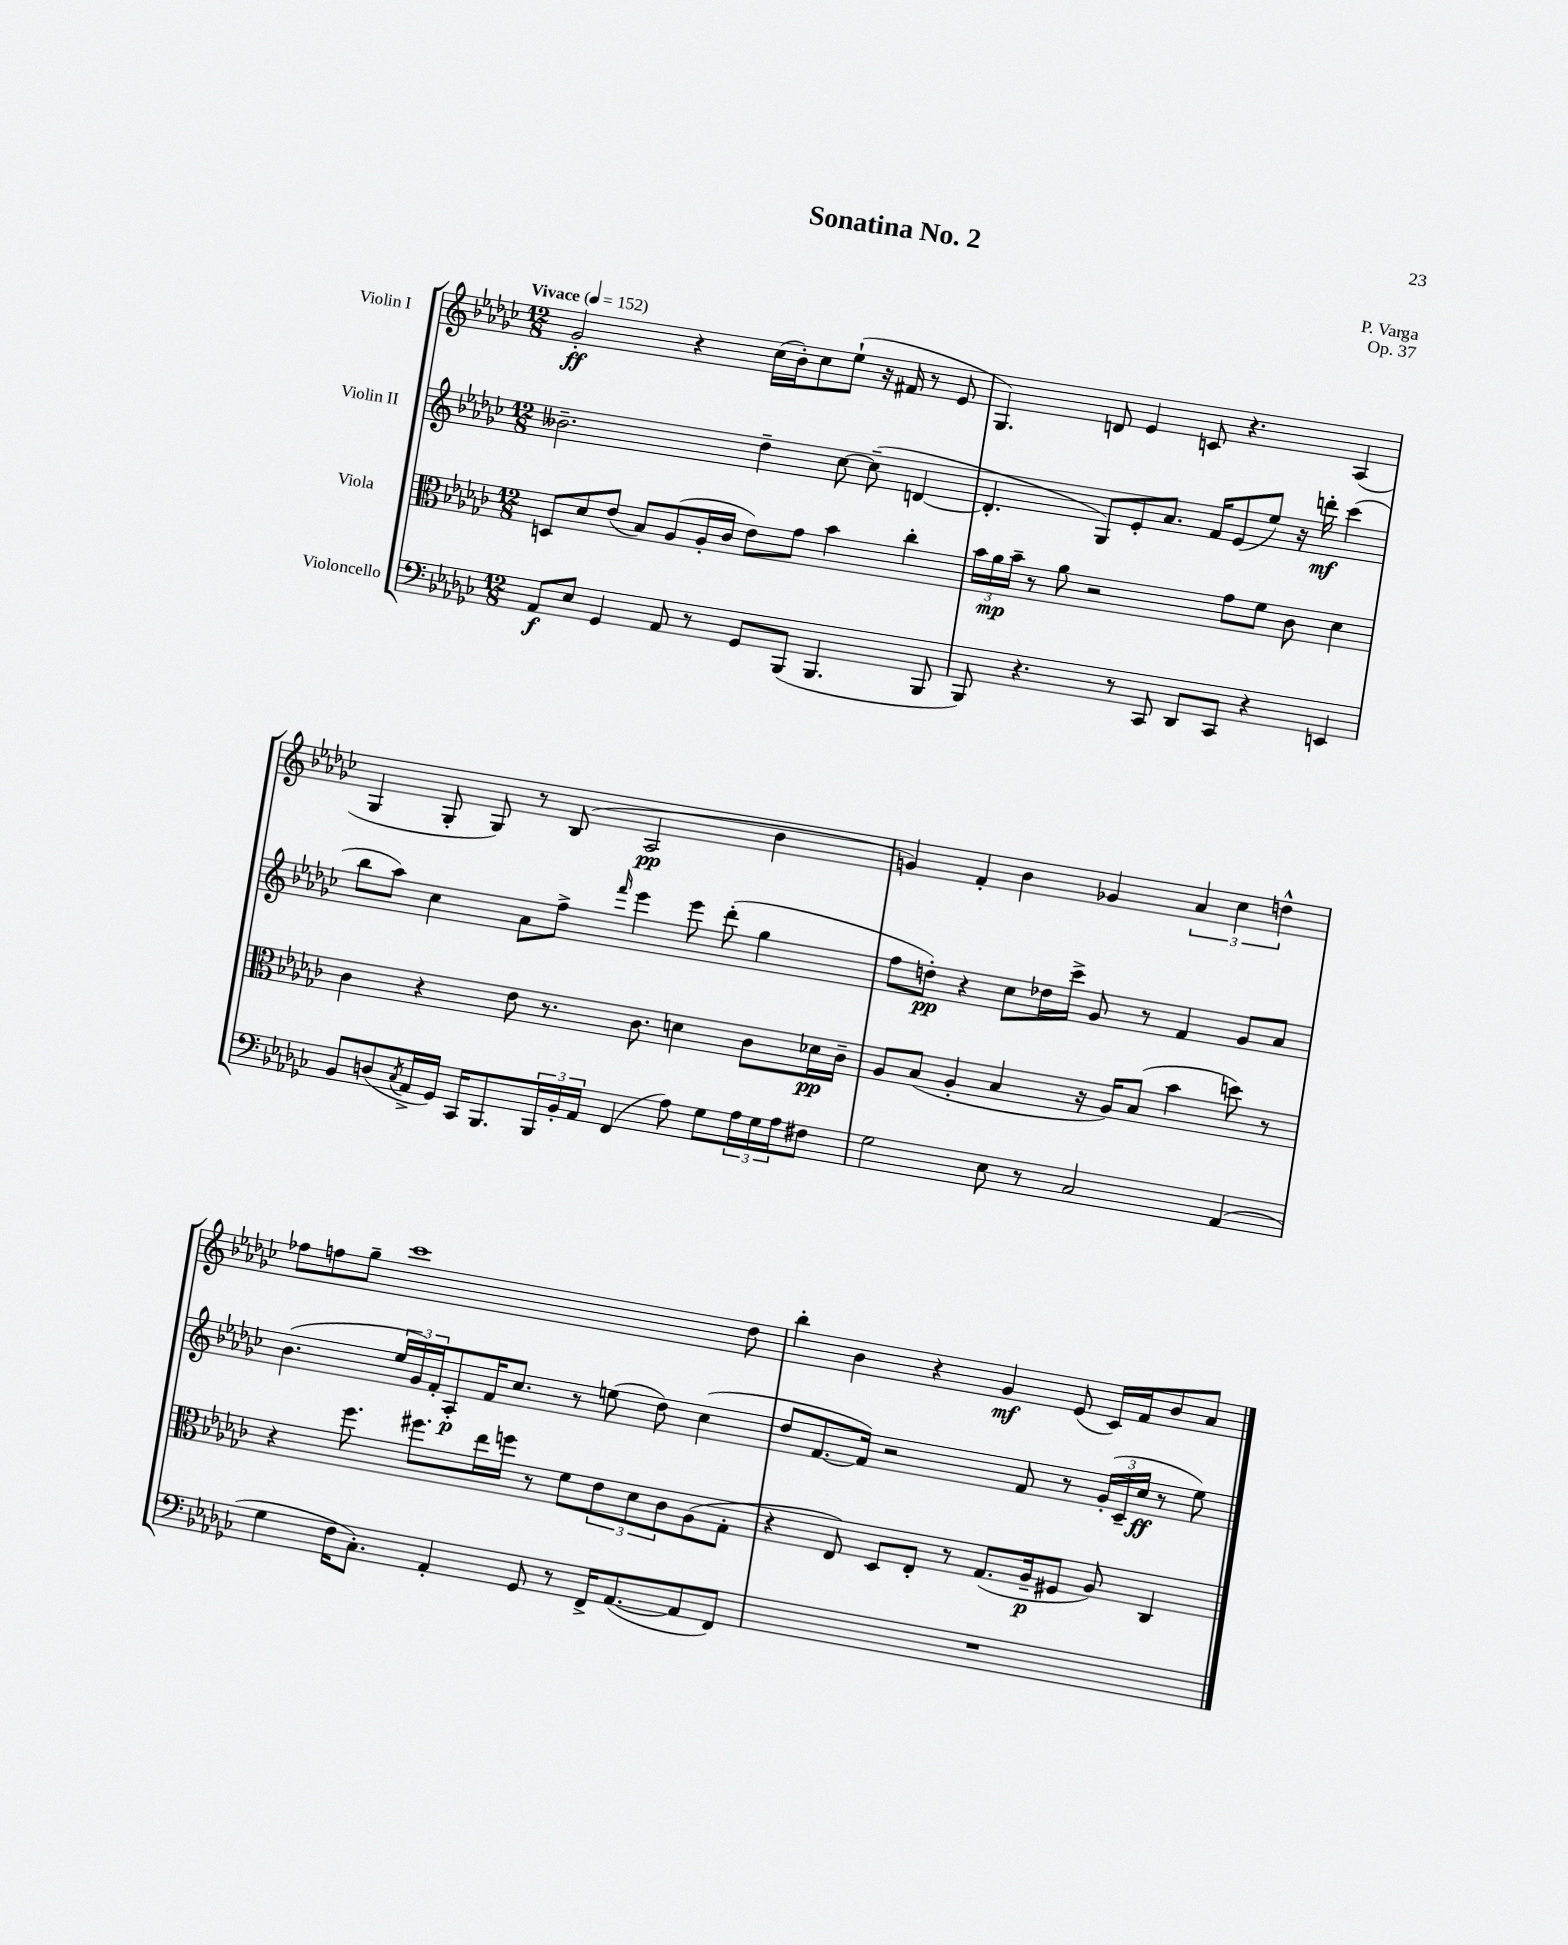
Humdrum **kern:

**kern	**kern	**kern	**kern
*staff4	*staff3	*staff2	*staff1
*clefF4	*clefC3	*clefG2	*clefG2
*k[b-e-a-d-g-c-]	*k[b-e-a-d-g-c-]	*k[b-e-a-d-g-c-]	*k[b-e-a-d-g-c-]
*M12/8	*M12/8	*M12/8	*M12/8
*MM152	*MM152	*MM152	*MM152
8AA-	8D	2.b--~	2g-'
8E-	8d-	.	.
4GG-	(8e-	.	.
.	8B-)	.	.
8AA-	(8A-	.	4r
8r	16A-'	.	.
.	16c-	.	.
8GG-	8e-)	4dd-~	(16cc-
.	.	.	16b-')
(8BBB-	8g-	.	8cc-
4.BBB-	4b-	[8cc-	(8ee-`
.	.	(8cc-~]	16r
.	.	.	16f#
.	4cc-'	[4d	8r
8BBB-	.	.	8e-
=	=	=	=
8BBB-)	24b-	4.d']	4.G-)
.	24a-	.	.
.	24b-~	.	.
4.r	8r	.	.
.	8a-	.	.
.	2r	8G-)	8d
8r	.	8e-'	4e-
8CC-	.	8.a-	.
8DD-	.	.	8c
.	.	16f	.
8CC-	8g-	(8e-	4.r
4r	8f	8ee-)	.
.	8c-	16r	.
.	.	16ddd'	.
4EE	4d-	(4ccc-	(4A-
=	=	=	=
8BB-	4c-	8bb-	4G-
(8D	.	8aa-)	.
8qC-	.	.	.
16AA-^	4r	4cc-	8G-'
16GG-)	.	.	.
16CC-	.	.	8G-)
8.BBB-	.	.	.
.	8e-	8a-	8r
24BBB-	8.r	8ff^	(8B-
24BB-'	.	.	.
24AA-	.	.	.
.	.	16qqfff	.
(4FF	.	4eee-	2A-
.	8.c-	.	.
8A-)	4d	8eee-	.
8G-	.	(8ddd-'	.
24A-	8c-	4gg-	4b-
24G-	.	.	.
24A-	.	.	.
8F#	16d-	.	.
.	16c-~	.	.
=	=	=	=
2G-	8A-	8ff	4g)
.	(8B-	8dd')	.
.	4A-'	4r	4f'
8E-	4B-	8cc-	4b-
8r	.	16dd-	.
.	.	16ccc-^	.
2C-	16r	8g-	4g-
.	16A-)	.	.
.	(8B-	8r	.
.	4b-	4f	6a-
.	.	.	6cc-
(4AA-	8dd)	8g-	.
.	.	.	6dd^^
.	8r	8a-	.
=	=	=	=
4G-	4r	(4.b-	8ff-
.	.	.	8ff
16F	8.ff	.	8gg-~
8.C-')	.	.	.
.	.	24ee-	1ccc-
.	.	24g-)	.
.	8.ff#	.	.
.	.	24f'	.
4AA-'	.	8A-'	.
.	16ee-	16f	.
.	16ff	8.cc-	.
8GG-	8r	.	.
8r	8f	8r	.
16FF^	12e-	(8ee	.
([8.AA-	.	.	.
.	12d-	.	.
.	.	8dd-)	.
.	12c-	.	.
8AA-]	(8A-	(4cc-	.
8FF)	8G-'	.	8dd-
=	=	=	=
1.r	4r	8dd-	4bb-'
.	.	[8.f	.
.	8E-)	.	4b-
.	.	16f])	.
.	8D-	2r	.
.	8E-'	.	4r
.	8r	.	.
.	(8.G-	.	4g-
.	.	8f	.
.	16A-~	.	.
.	8F#	8r	(8e-
.	8A-)	(24g-'	16c-)
.	.	24c-~	.
.	.	.	16f
.	.	24cc-	.
.	4C-	8r	8b-
.	.	8ee-)	8a-
==	==	==	==
*-	*-	*-	*-
